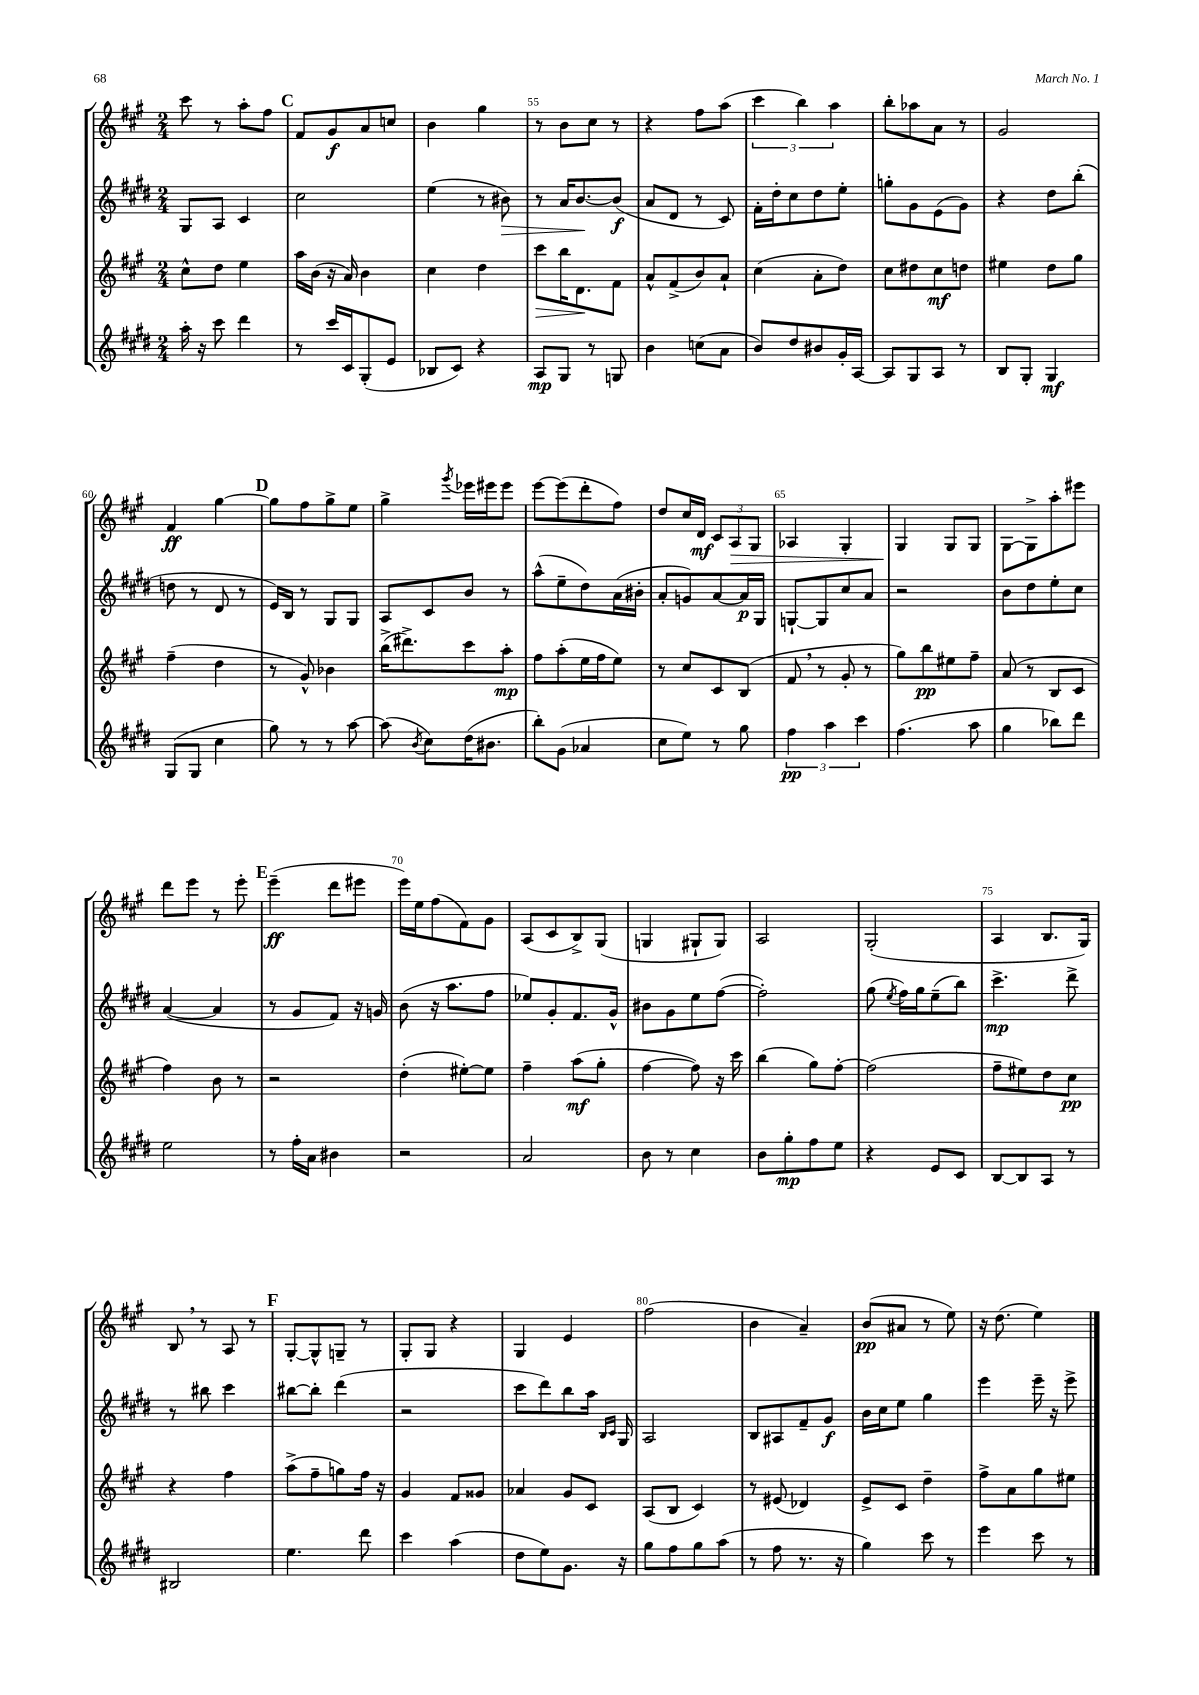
<<
\new StaffGroup <<
\new Staff = "s0" {
    \clef treble \key a \major \numericTimeSignature \time 2/4
    \autoBeamOff cis'''8 r8 a''8[-. fis''8] |
    \mark \markup { \bold "C" } fis'8[ gis'8\f a'8 c''8] |
    b'4 gis''4 |
    r8 b'8[ cis''8] r8 |
    r4 fis''8[ a''8]( |
    \tuplet 3/2 { cis'''4 b''4) a''4 } |
    b''8[-. aes''8 a'8] r8 |
    gis'2 |
    fis'4\ff gis''4~ |
    \mark \markup { \bold "D" } gis''8[ fis''8 gis''8-> e''8] |
    gis''4-> \acciaccatura { gis'''8 } ees'''16[ eis'''16 eis'''8] |
    e'''8[~ e'''8( d'''8-. fis''8]) |
    d''8[ cis''16 d'16]\mf \tuplet 3/2 { cis'8[ a8\> gis8] } |
    aes4 gis4-. |
    gis4\! gis8[ gis8] |
    gis8[~ gis8-> a''8-. eis'''8] |
    d'''8[ e'''8] r8 e'''8-. |
    \mark \markup { \bold "E" } e'''4--\ff( d'''8[ eis'''8] |
    e'''16[) e''16 fis''8( fis'8) gis'8] |
    a8[( cis'8 b8->) gis8]( |
    g4 gis8[-! gis8]) |
    a2 |
    gis2-.( |
    a4 b8.[ gis16]) |
    b8 \breathe r8 a8 r8 |
    \mark \markup { \bold "F" } gis8[~-. gis8-^ g8]-- r8 |
    gis8[-. gis8] r4 |
    gis4 e'4 |
    fis''2( |
    b'4 a'4--) |
    b'8[\pp( ais'8] r8 e''8) |
    r16 d''8.( e''4) \bar "|." |
}
\new Staff = "s1" {
    \clef treble \key e \major \numericTimeSignature \time 2/4
    \autoBeamOff gis8[ a8] cis'4 |
    \mark \markup { \bold "C" } cis''2 |
    e''4( r8 bis'8\>) |
    r8 a'16[ b'8.~\! b'8]\f( |
    a'8[ dis'8] r8 cis'8) |
    fis'16[-. dis''16-. cis''8 dis''8 e''8]-. |
    g''8[-. gis'8 e'8( gis'8]) |
    r4 dis''8[ b''8]-.( |
    d''8 r8 dis'8 r8 |
    \mark \markup { \bold "D" } e'16[) b16] r8 gis8[ gis8] |
    a8[ cis'8 b'8] r8 |
    a''8[-^( e''8-- dis''8) a'16( bis'16]-. |
    a'8[-. g'8) a'8~ a'16\p gis16] |
    g8[~-! g8 cis''8 a'8] |
    r2 |
    b'8[ dis''8 e''8-. cis''8] |
    a'4~( a'4 |
    \mark \markup { \bold "E" } r8 gis'8[ fis'8]) r16 g'16 |
    b'8( r16 a''8.[ fis''8] |
    ees''8[) gis'8-. fis'8. gis'16]-^ |
    bis'8[ gis'8 e''8 fis''8]~( |
    fis''2-.) |
    gis''8( \acciaccatura { e''8 } fis''16[) gis''16 e''8--( b''8]) |
    cis'''4.->\mp dis'''8-> |
    r8 bis''8 cis'''4 |
    \mark \markup { \bold "F" } bis''8[~ bis''8]-. dis'''4( |
    r2 |
    cis'''8[ dis'''8) b''8 a''16] \grace { b16[ cis'16] } gis16 |
    a2 |
    b8[ ais8 fis'8-- gis'8]\f |
    b'16[ cis''16 e''8] gis''4 |
    e'''4 e'''16-- r16 e'''8-> \bar "|." |
}
\new Staff = "s2" {
    \clef treble \key a \major \numericTimeSignature \time 2/4
    \autoBeamOff cis''8[-^ d''8] e''4 |
    \mark \markup { \bold "C" } a''16[ b'16]( r16 a'16) b'4 |
    cis''4 d''4 |
    cis'''8[\> b''16 d'8.\! fis'8] |
    a'8[-^ fis'8->( b'8) a'8]-! |
    cis''4( a'8[-. d''8]) |
    cis''8[ dis''8 cis''8\mf d''8] |
    eis''4 d''8[ gis''8] |
    fis''4--( d''4 |
    \mark \markup { \bold "D" } r8 gis'8-^) bes'4 |
    b''16[->( dis'''8.->) cis'''8 a''8]-.\mp |
    fis''8[ a''8-.( e''16 fis''16 e''8]) |
    r8 cis''8[ cis'8 b8]( |
    fis'8 \breathe r8 gis'8-. r8 |
    gis''8[) b''8\pp eis''8 fis''8]-- |
    a'8( r8 b8[ cis'8] |
    fis''4) b'8 r8 |
    \mark \markup { \bold "E" } r2 |
    d''4-.( eis''8[~-.) eis''8] |
    fis''4-- a''8[\mf( gis''8]-. |
    fis''4~ fis''8) r16 cis'''16 |
    b''4( gis''8[) fis''8]~-. |
    fis''2( |
    fis''8[-- eis''8) d''8 cis''8]\pp |
    r4 fis''4 |
    \mark \markup { \bold "F" } a''8[->( fis''8-- g''8) fis''16] r16 |
    gis'4 fis'8[ gisis'8] |
    aes'4 gis'8[ cis'8] |
    a8[( b8] cis'4) |
    r8 eis'8( des'4) |
    e'8[-> cis'8] d''4-- |
    fis''8[-> a'8 gis''8 eis''8] \bar "|." |
}
\new Staff = "s3" {
    \clef treble \key e \major \numericTimeSignature \time 2/4
    \autoBeamOff a''16-. r16 cis'''8 dis'''4 |
    \mark \markup { \bold "C" } r8 cis'''16[ cis'16 gis8-.( e'8] |
    bes8[ cis'8]) r4 |
    a8[\mp gis8] r8 g8 |
    b'4 c''8[( a'8] |
    b'8[) dis''8 bis'8 gis'16-. a16]~ |
    a8[ gis8 a8] r8 |
    b8[ gis8]-. gis4\mf |
    gis8[( gis8] cis''4 |
    \mark \markup { \bold "D" } gis''8) r8 r8 a''8~ |
    a''8( \acciaccatura { b'8 } cis''8[) dis''16( bis'8.] |
    b''8[-.) gis'8]( aes'4 |
    cis''8[ e''8]) r8 gis''8 |
    \tuplet 3/2 { fis''4\pp a''4 cis'''4 } |
    fis''4.( a''8 |
    gis''4 bes''8[) dis'''8] |
    e''2 |
    \mark \markup { \bold "E" } r8 fis''16[-. a'16] bis'4 |
    r2 |
    a'2 |
    b'8 r8 cis''4 |
    b'8[ gis''8-.\mp fis''8 e''8] |
    r4 e'8[ cis'8] |
    b8[~ b8 a8] r8 |
    bis2 |
    \mark \markup { \bold "F" } e''4. dis'''8 |
    cis'''4 a''4( |
    dis''8[ e''8) gis'8.] r16 |
    gis''8[ fis''8 gis''8 a''8]( |
    r8 fis''8 r8. r16 |
    gis''4) cis'''8 r8 |
    e'''4 cis'''8 r8 \bar "|." |
}
>>
>>
\layout { \context { \Score currentBarNumber = #52 \override BarNumber.break-visibility = ##(#f #t #t) barNumberVisibility = #(every-nth-bar-number-visible 5) } }
